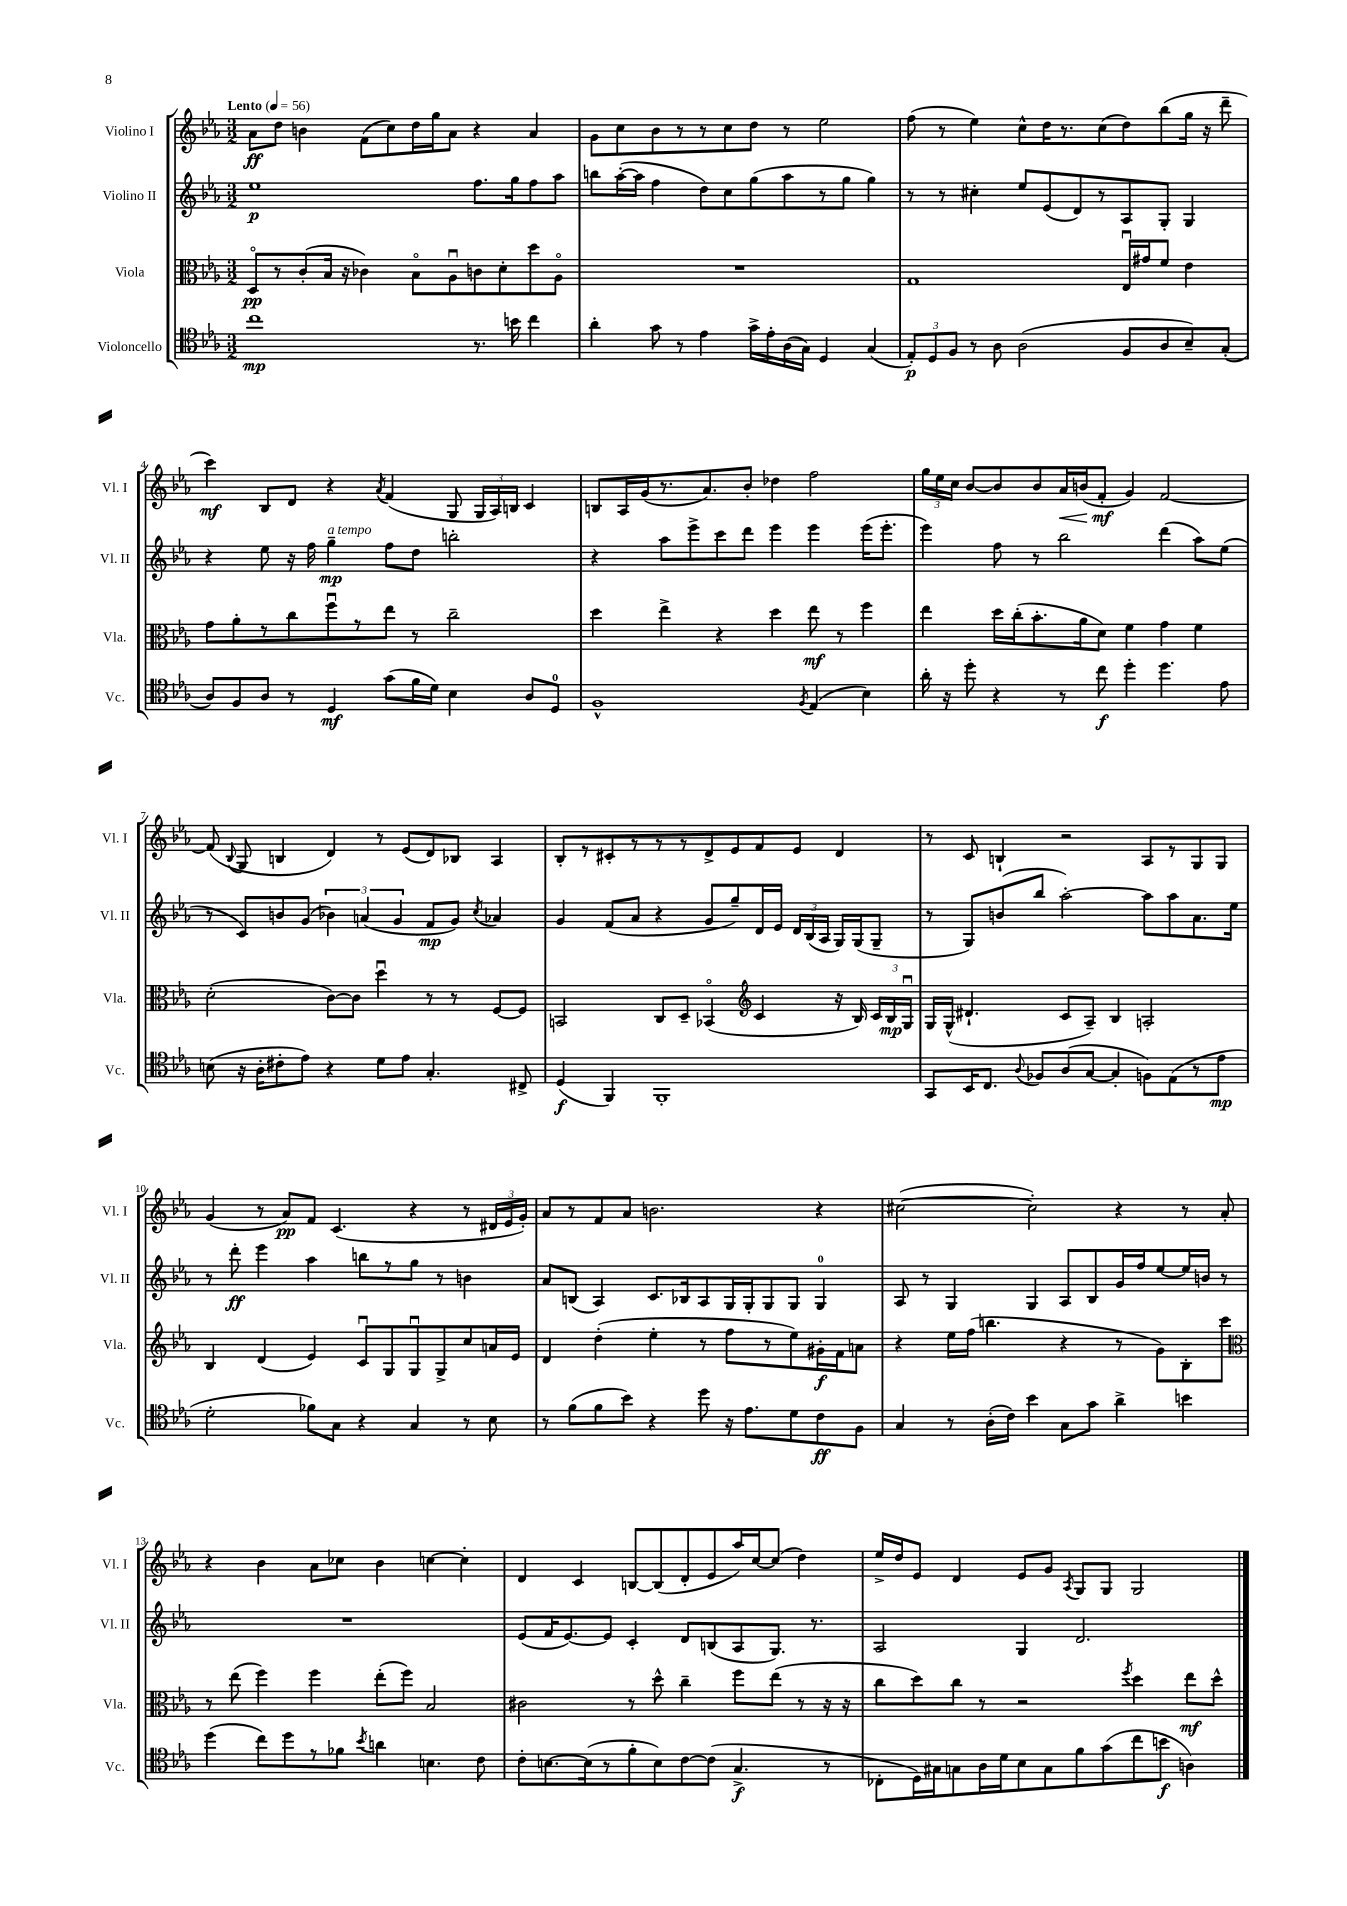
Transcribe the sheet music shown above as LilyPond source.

<<
\new StaffGroup <<
\new Staff = "s0" \with { instrumentName = "Violino I" shortInstrumentName = "Vl. I" } {
    \clef treble \key ees \major \numericTimeSignature \time 3/2 \tempo "Lento" 4 = 56
    \autoBeamOff aes'8[\ff d''8] b'4 f'8[( c''8) d''16 g''16 aes'8] r4 aes'4 |
    g'8[ c''8 bes'8 r8 r8 c''8 d''8] r8 ees''2 |
    f''8( r8 ees''4) c''8[-^ d''16 r8. c''8( d''8) bes''8( g''16] r16 d'''8-- |
    c'''4\mf) bes8[ d'8] r4 \acciaccatura { aes'8 } f'4( g8 \tuplet 3/2 { g16[ aes16) b16] } c'4 |
    b8[ aes16 g'16( r8. aes'8.) bes'8]-. des''4 f''2 |
    \tuplet 3/2 { g''16[ ees''16 c''16] } bes'8[~ bes'8 bes'8 aes'16\< b'16( f'8]-.\mf\! g'4) f'2~ |
    f'8( \appoggiatura { bes8 } g8 b4 d'4) r8 ees'8[( d'8) bes8] aes4 |
    bes8[-. r8 cis'8-. r8 r8 r8 d'8-> ees'8 f'8 ees'8] d'4 |
    r8 c'8 b4-! r2 aes8[ r8 g8 g8] |
    g'4( r8 aes'8[\pp) f'8] c'4.( r4 r8 \tuplet 3/2 { dis'16[ ees'16 g'16]-.) } |
    aes'8[ r8 f'8 aes'8] b'2. r4 |
    cis''2~( cis''2-.) r4 r8 aes'8-. |
    r4 bes'4 aes'8[ ces''8] bes'4 c''4~ c''4-. |
    d'4 c'4 b8[~ b8( d'8-. ees'8 aes''16) c''16~ c''8]( d''4) |
    ees''16[-> d''16 ees'8] d'4 ees'8[ g'8] \acciaccatura { aes8 } g8[ g8] g2 \bar "|." |
}
\new Staff = "s1" \with { instrumentName = "Violino II" shortInstrumentName = "Vl. II" } {
    \clef treble \key ees \major \numericTimeSignature \time 3/2
    \autoBeamOff ees''1\p f''8.[ g''16 f''8 aes''8] |
    b''8[ aes''16~-.( aes''16] f''4 d''8[) c''8 g''8( aes''8 r8 g''8] g''4) |
    r8 r8 cis''4-. ees''8[ ees'8( d'8) r8 aes8 g8]-. g4 |
    r4 ees''8 r16 f''16 g''4--\mp^\markup { \italic "a tempo" } f''8[ d''8] b''2-. |
    r4 aes''8[ ees'''8-> c'''8 d'''8] ees'''4 ees'''4 ees'''16[( ees'''8.]-. |
    ees'''4) f''8 r8 bes''2 d'''4( aes''8[) ees''8]( |
    r8 c'8[) b'8 g'8]( \tuplet 3/2 { bes'4) a'4( g'4 } f'8[\mp g'8]) \acciaccatura { c''8 } aes'4 |
    g'4 f'8[( aes'8] r4 g'8[ g''8--) d'16 ees'16] \tuplet 3/2 { d'16[ bes16( aes16] } g16[) g16( g8]-- |
    r8 g8[) b'8( bes''8] aes''2~-.) aes''8[ aes''8 aes'8. ees''16] |
    r8 d'''8-.\ff ees'''4 aes''4 b''8[ r8 g''8] r8 b'4 |
    aes'8[ b8]( aes4) c'8.[ bes16 aes8 g16 g16-. g8 g8] g4-0 |
    aes8 r8 g4 g4 aes8[ bes8 g'16 f''16 ees''8~ ees''16 b'16] r8 |
    R1. |
    ees'8[( f'16 ees'8.~) ees'8] c'4-. d'8[ b8( aes8 g8.]) r8. |
    aes2 g4 d'2. \bar "|." |
}
\new Staff = "s2" \with { instrumentName = "Viola" shortInstrumentName = "Vla." } {
    \clef alto \key ees \major \numericTimeSignature \time 3/2
    \autoBeamOff d8[\flageolet\pp r8 c'8-.( bes16] r16 ces'4) bes8[\flageolet aes8\downbow c'8 d'8-. d''8 aes8]\flageolet |
    R1. |
    g1 ees16[\downbow gis'16 f'8] ees'4 |
    g'8[ aes'8-. r8 c''8 f''8\downbow r8 ees''8] r8 c''2-- |
    d''4 ees''4-> r4 d''4 ees''8\mf r8 f''4 |
    ees''4 d''16[ c''16-.( bes'8.-. aes'16 d'8]) f'4 g'4 f'4 |
    d'2-.( c'8[~) c'8] d''4\downbow r8 r8 f8[~ f8] |
    b,2 c8[ d8]-- bes,4\flageolet( \clef treble c'4 r16 bes16) \tuplet 3/2 { c'16[ bes16\mp g16]\downbow } |
    g16[ g16]-^( dis'4.-! c'8[ aes8]--) bes4 a2-. |
    bes4 d'4( ees'4) c'8[\downbow g8 g8\downbow g8-> c''8 a'16 ees'16] |
    d'4 d''4-.( ees''4-. r8 f''8[ r8 ees''8) gis'16-.\f f'16 a'8] |
    r4 ees''16[ f''16]( b''4. r4 r8 g'8[) bes8-. c'''8] |
    \clef alto r8 ees''8( f''4) f''4 ees''8[-.( f''8]) bes2 |
    cis'2 r8 d''8-^ c''4-- f''8[ ees''8]( r8 r16 r16 |
    c''8[ d''8) c''8] r8 r2 \acciaccatura { f''8 } d''4 ees''8[\mf d''8]-^ \bar "|." |
}
\new Staff = "s3" \with { instrumentName = "Violoncello" shortInstrumentName = "Vc." } {
    \clef tenor \key ees \major \numericTimeSignature \time 3/2
    \autoBeamOff c''1\mp r8. b'16 c''4 |
    aes'4-. g'8 r8 ees'4 g'16[-> ees'16-. aes16( g16]) d4 g4( |
    \tuplet 3/2 { ees8[-.\p) d8 f8] } r8 aes8 aes2( f8[ aes8 bes8--) g8]-.( |
    aes8[) f8 aes8] r8 d4\mf g'8[( f'16 d'16]) bes4 aes8[ d8]-0 |
    f1-^ \acciaccatura { f8 } ees4( bes4) |
    aes'16-. r16 d''8-. r4 r8 c''8\f d''4-. d''4. ees'8 |
    b8( r16 aes16[-. cis'8-. ees'8]) r4 d'8[ ees'8] g4.-. cis8-> |
    d4\f( f,4) f,1-. |
    g,8[ bes,16 c8.] \appoggiatura { aes8 } fes8[ aes8( g8]~ g4-. f8[) ees8( r8 ees'8]\mp |
    d'2-. fes'8[) g8] r4 g4 r8 bes8 |
    r8 f'8[( f'8 bes'8]) r4 d''8 r16 ees'8.[ d'8 c'8\ff f8] |
    g4 r8 aes16[-.( c'16]) bes'4 g8[ g'8] aes'4-> b'4 |
    d''4( c''8[) d''8 r8 fes'8] \acciaccatura { bes'8 } a'4 b4. c'8 |
    c'8[-. b8.~ b16( r8 f'8-. b8) c'8~ c'8]( g4.->\f r8 |
    ces8[-. d16) gis16 g8 aes16 d'16 bes8 g8 f'8 g'8( c''8 b'8]\f a4) \bar "|." |
}
>>
>>
